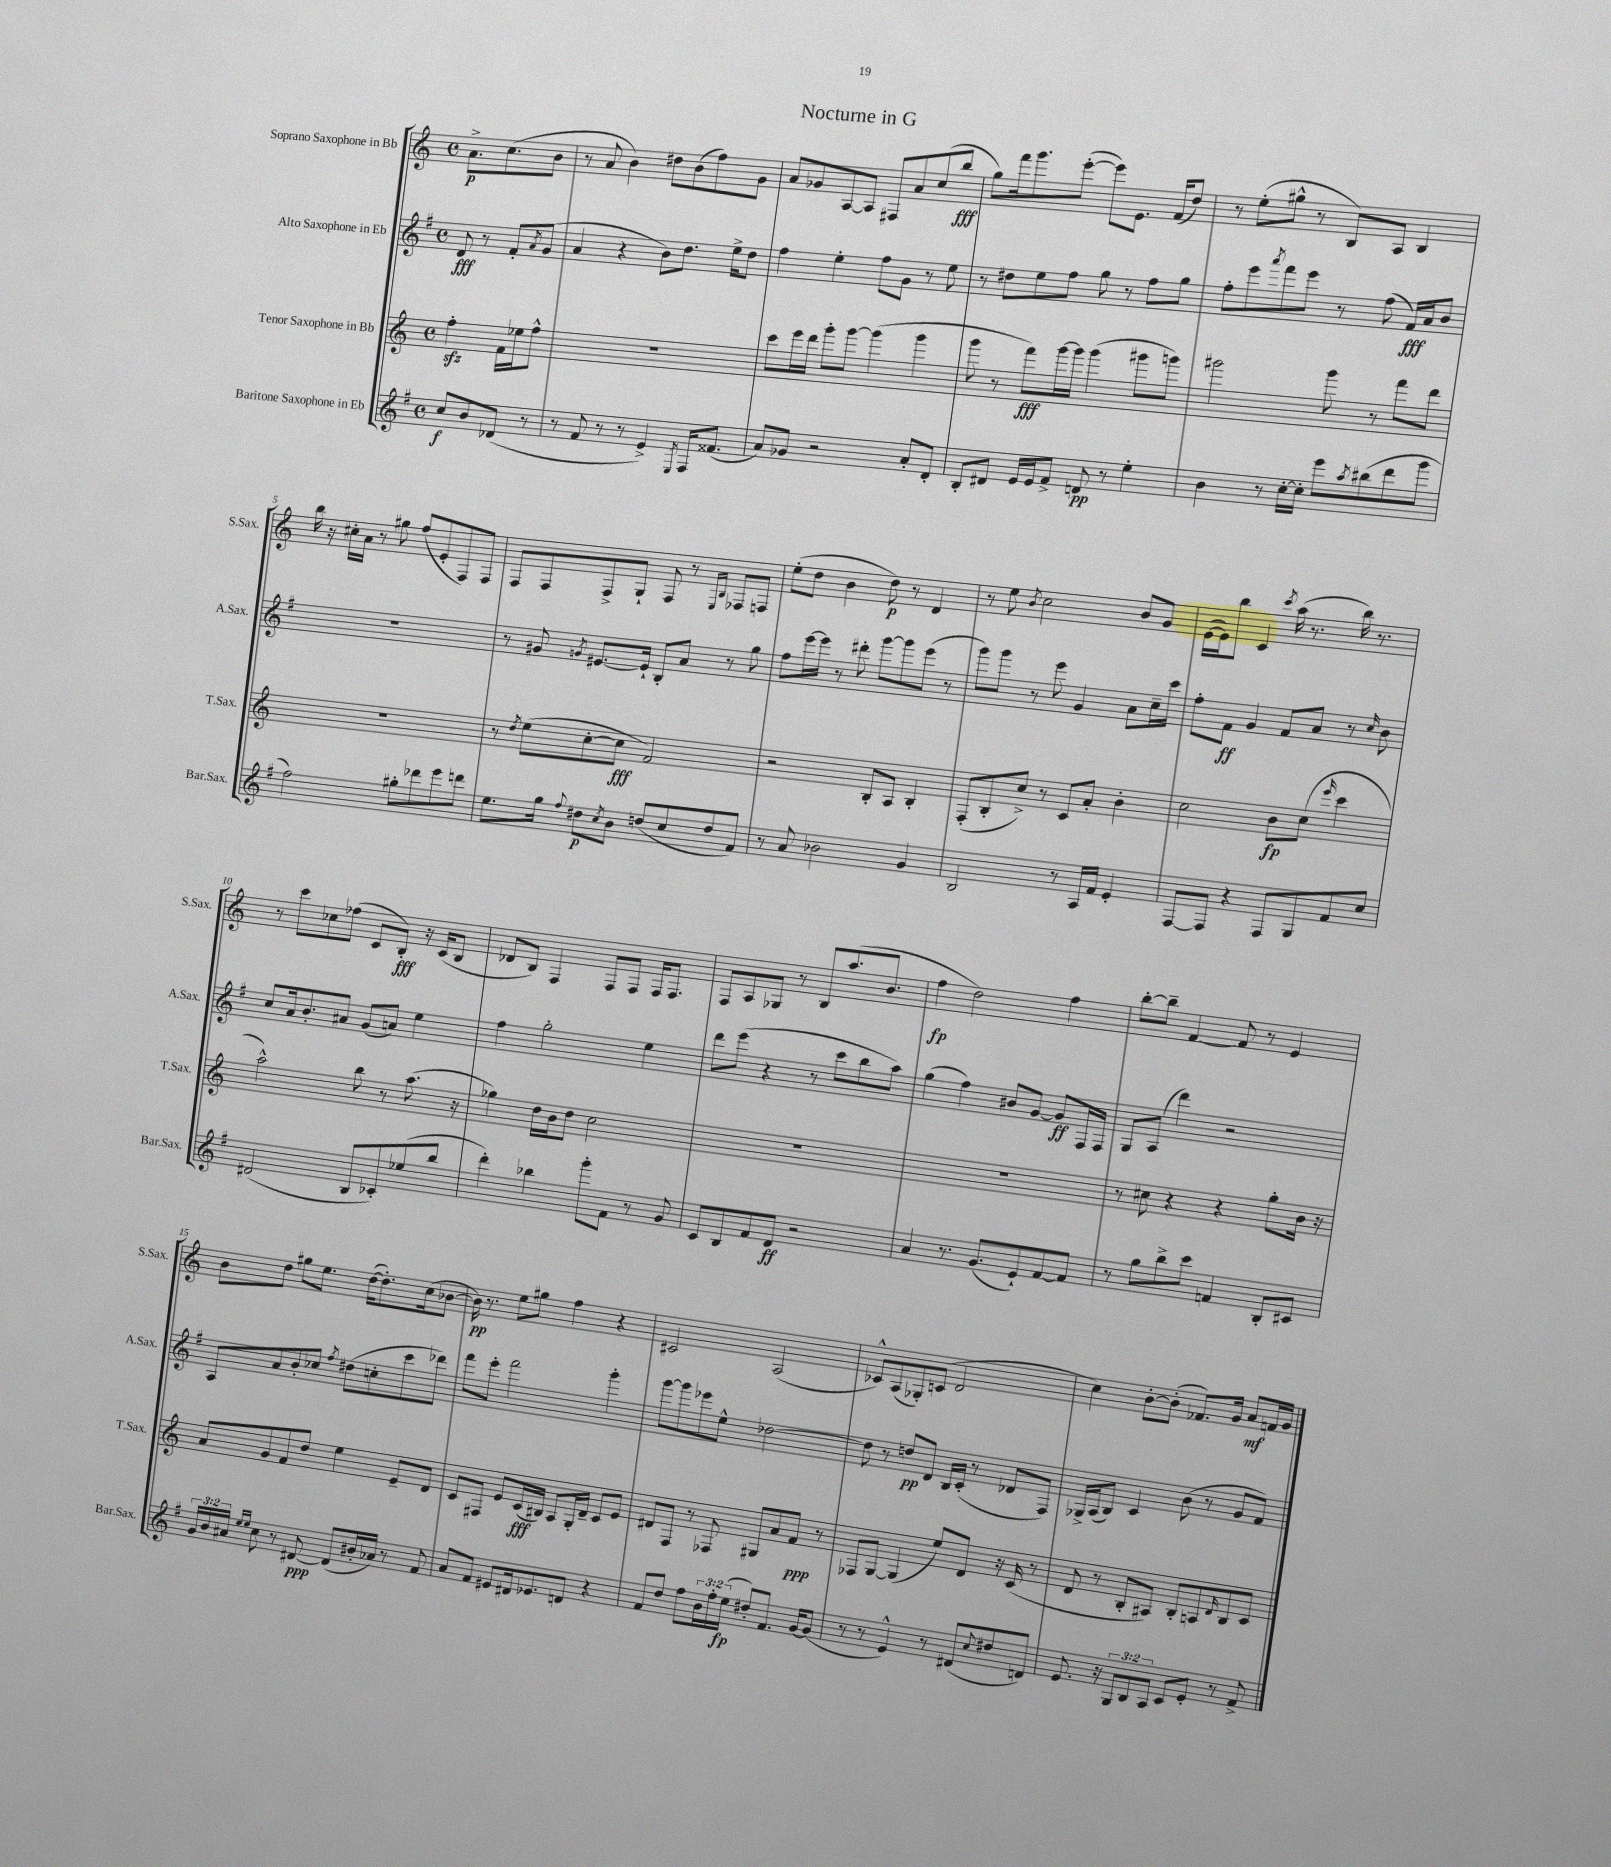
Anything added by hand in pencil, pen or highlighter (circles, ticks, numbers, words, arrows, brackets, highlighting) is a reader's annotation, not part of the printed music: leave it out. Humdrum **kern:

**kern	**dynam	**kern	**dynam	**kern	**dynam	**kern	**dynam
*part4	*part4	*part3	*part3	*part2	*part2	*part1	*part1
*staff4	*staff4	*staff3	*staff3	*staff2	*staff2	*staff1	*staff1
*I"Baritone Saxophone in Eb	*	*I"Tenor Saxophone in Bb	*	*I"Alto Saxophone in Eb	*	*I"Soprano Saxophone in Bb	*
*I'Bar.Sax.	*	*I'T.Sax.	*	*I'A.Sax.	*	*I'S.Sax.	*
*clefG2	*	*clefG2	*	*clefG2	*	*clefG2	*
*k[f#]	*	*k[]	*	*k[f#]	*	*k[]	*
*M4/4	*	*M4/4	*	*M4/4	*	*M4/4	*
*met(c)	*	*met(c)	*	*met(c)	*	*met(c)	*
=	=	=	=	=	=	=	=
8cc/L	f	4ffzz'\	.	8d/	fff	8.a^\L	p
8b/	.	.	.	8r	.	.	.
.	.	.	.	.	.	(8.cc\	.
(8d-X/J	.	16f\LL	.	8f#'/L	.	.	.
.	.	16ee-X\J	.	.	.	.	.
.	.	.	.	8qa/	.	.	.
8r	.	8ff^^\J	.	(8g/J	.	8b\J	.
=1	=1	=1	=1	=1	=1	=1	=1
8r	.	1r	.	4a/	.	8r	.
8f#/	.	.	.	.	.	8a/	.
8r	.	.	.	4r	.	4b\)	.
8r	.	.	.	.	.	.	.
4e^/)	.	.	.	8b\L)	.	8dd#X\L	.
.	.	.	.	8.dd\J	.	(8b\	.
8qE/	.	.	.	.	.	.	.
16F#/KL	.	.	.	.	.	8ff\)	.
(8.f##X/J	.	.	.	16ee^\KL	.	.	.
.	.	.	.	8dd\J	.	8g\J	.
=2	=2	=2	=2	=2	=2	=2	=2
8a/L)	.	8ccc\L	.	4ff#\	.	8a/L	.
8g-X/J	.	16eee\L	.	.	.	8g-X/	.
.	.	16ddd\JJ	.	.	.	.	.
2r	.	8ggg'\L	.	4ee'\	.	[8A/	.
.	.	[8ggg\J	.	.	.	8A/J]	.
.	.	(4ggg\]	.	8ff#\L	.	8F#X/L	.
.	.	.	.	8g\J	.	8a/	.
8a'/L	.	4ggg\	.	8r	.	(8cc/	.
8d'/J	.	.	.	8ee\	.	8bb/J	fff
=3	=3	=3	=3	=3	=3	=3	=3
8B'/L	.	8ggg\	.	8r	.	8gg\L)	.
8d#X/J	.	8r	.	8dd#X\L	.	16fff\k	.
.	.	.	.	.	.	8.ggg\	.
16e/LL	.	8fff\L)	fff	8ee\	.	.	.
16e/J	.	.	.	.	.	.	.
8f#^/J	.	[16ggg\L	.	8ff#\J	.	([8eee'\J	.
.	.	16ggg\JJ]	.	.	.	.	.
8dn/	pp	(4ggg\	.	8gg\	.	8eee\L])	.
8r	.	.	.	8r	.	8.e\J	.
4ee'\	.	8ggg#X\L	.	8ff#\L	.	.	.
.	.	.	.	.	.	(16f/KL	.
.	.	8gggn\J)	.	8gg\J	.	8dd/J)	.
=4	=4	=4	=4	=4	=4	=4	=4
4b\	.	2ggg#X\	.	8ff#'\L	.	8r	.
.	.	.	.	8eee\	.	(8ee'\L	.
.	.	.	.	8qaaa/	.	.	.
8r	.	.	.	8fff#\	.	8gg#X^^\J	.
[16cc'\LL	.	.	.	8eee\J	.	8r	.
16cc'\JJ]	.	.	.	.	.	.	.
8eee\L	.	8ggg#\	.	8r	.	8B/L)	.
8qaa/	.	.	.	.	.	.	.
(8bb#X\	.	8r	.	(8ff#\	.	8A/J	.
8ddd\	.	8fff\L	.	16f#/LL)	fff	4B/	.
.	.	.	.	16a/J	.	.	.
8ggg\J	.	8ddd\J	.	8b/J	.	.	.
!!LO:LB:g=z
=5	=5	=5	=5	=5	=5	=5	=5
2ff#\)	.	1r	.	1r	.	16bb\	.
.	.	.	.	.	.	16r	.
.	.	.	.	.	.	16cc#X'\LL	.
.	.	.	.	.	.	16a\JJ	.
.	.	.	.	.	.	8r	.
.	.	.	.	.	.	8gg#X\	.
8gg#X'\L	.	.	.	.	.	(8ff/L	.
8ddd-X\	.	.	.	.	.	8e'/	.
8eee\	.	.	.	.	.	8F/)	.
8dddn\J	.	.	.	.	.	8F/J	.
=6	=6	=6	=6	=6	=6	=6	=6
8.ee\L	.	8r	.	8r	.	8F/L	.
.	.	8qdd/	.	.	.	.	.
.	.	(8ee\L	.	8g#X/	.	8F/	.
16gg\Jk	.	.	.	.	.	.	.
8qqff#/	.	.	.	8qgn/	.	.	.
8dd#X\L	p	[8cc'\	.	[8.e#X/L	.	8F^/	.
8qcc/	.	.	.	.	.	.	.
8b\J	.	8cc\J]	fff	.	.	8G`/J	.
.	.	.	.	16e#`/Jk]	.	.	.
(8ddn/L	.	2f/)	.	8B'/L	.	8F/	.
8cc/	.	.	.	8a/J	.	8r	.
.	.	.	.	.	.	16qqE/LL	.
.	.	.	.	.	.	16qqB/JJ	.
8dd/	.	.	.	8r	.	8F-X/L	.
8f#/J)	.	.	.	8gg\	.	8Fn/J	.
=7	=7	=7	=7	=7	=7	=7	=7
8r	.	2r	.	8ff#\L	.	(8ee'\L	.
8a/	.	.	.	[16eee\L	.	8dd\J	.
.	.	.	.	16eee\JJ]	.	.	.
2b-X\	.	.	.	8r	.	4b\	.
.	.	.	.	8ddd#X'\	.	.	.
.	.	8B'/L	.	[8ggg\L	.	8dd\)	p
.	.	8A/J	.	8ggg\]	.	8r	.
4g/	.	4B'/	.	(8eee\J	.	4d/	.
.	.	.	.	8r	.	.	.
=8	=8	=8	=8	=8	=8	=8	=8
2B/	.	(8F'/L	.	8ggg\L)	.	8r	.
.	.	8B'/	.	8ggg\J	.	8ee\	.
.	.	.	.	.	.	8qb/	.
.	.	8cc^/J)	.	8r	.	2cc\	.
.	.	8r	.	8eee\	.	.	.
8r	.	8c/L	.	4g/	.	.	.
16A/LL	.	8a'/J	.	.	.	.	.
16f#/JJ	.	.	.	.	.	.	.
4e'/	.	4b'\	.	8a\L	.	8b/L	.
.	.	.	.	16cc~\L	.	8g/J	.
.	.	.	.	16ccc\JJ	.	.	.
=9	=9	=9	=9	=9	=9	=9	=9
[8F#/L	.	2cc\	.	8ff#'\L	.	([16e\LL	.
.	.	.	.	.	.	16e\J])	.
8F#/J]	.	.	.	8f#\J	ff	8bb\J	.
4r	.	.	.	4g/	.	4c/	.
.	.	.	.	.	.	8qccc/	.
8F#/L	.	8b\L	fp	8f#/L	.	(16aa\	.
.	.	.	.	.	.	8.r	.
8G/	.	(8cc\J	.	8a/J	.	.	.
.	.	16qqeee/	.	.	.	.	.
8f#/	.	4ccc\	.	8r	.	16bb\)	.
.	.	.	.	.	.	8.r	.
.	.	.	.	16qqcc/	.	.	.
8cc/J	.	.	.	8b\	.	.	.
!!LO:LB:g=z
=10	=10	=10	=10	=10	=10	=10	=10
(2d#X/	.	2aa^^\)	.	8cc/L	.	8r	.
.	.	.	.	16a/k	.	8ccc\L	.
.	.	.	.	8.b'/	.	.	.
.	.	.	.	.	.	8cc-X\	.
.	.	.	.	8a#X/J	.	(8ff-X\J	.
8B/L	.	8bb\	.	(8g/L	.	8c/L	.
8c-X'/)	.	8r	.	8an/J)	.	8B'/J)	fff
(8ee-X/	.	(8.aa\	.	4ee\	.	16r	.
.	.	.	.	.	.	(16c/KL	.
8bb/J	.	.	.	.	.	8B/J	.
.	.	16r	.	.	.	.	.
=11	=11	=11	=11	=11	=11	=11	=11
4ddd'\)	.	4gg-X\)	.	4ff#\	.	8d-X/L	.
.	.	.	.	.	.	8B/J)	.
4bb-X\	.	16dd\LL	.	2gg'\	.	4F/	.
.	.	16b\J	.	.	.	.	.
.	.	8dd\J	.	.	.	.	.
8ggg'\L	.	2cc\	.	.	.	8F/L	.
8f#\J	.	.	.	.	.	8F/J	.
8r	.	.	.	4ee\	.	16F/KL	.
.	.	.	.	.	.	8.F/J	.
8g/	.	.	.	.	.	.	.
=12	=12	=12	=12	=12	=12	=12	=12
8c/L	.	1r	.	8ddd\L	.	8F/L	.
8B/	.	.	.	(8eee\J	.	8A/	.
8f#/	.	.	.	4r	.	8G-X/J	.
8d/J	ff	.	.	.	.	8r	.
2r	.	.	.	8r	.	8B/L	.
.	.	.	.	8ccc\L	.	(8.aa/	.
.	.	.	.	8bb\	.	.	.
.	.	.	.	.	.	8.b/J	.
.	.	.	.	8aa\J)	.	.	.
=13	=13	=13	=13	=13	=13	=13	=13
4a/	.	1r	.	(4gg\	.	4ff\	fp
8.r	.	.	.	4ff#\)	.	2dd\)	.
(8.g/L	.	.	.	.	.	.	.
.	.	.	.	8b#X/L	.	.	.
8e`/)	.	.	.	[8g/J	.	.	.
[8f#/	.	.	.	8g/L]	ff	4ff\	.
8f#/J]	.	.	.	16F#/L	.	.	.
.	.	.	.	16F#/JJ	.	.	.
=14	=14	=14	=14	=14	=14	=14	=14
8r	.	8r	.	8G/L	.	[8bb'\L	.
8gg\L	.	8cc#X\	.	(8A/J	.	8bb~\J]	.
8bb^\	.	4r	.	4ddd\)	.	[4f/	.
8ccc\J	.	.	.	.	.	.	.
4fn/	.	4r	.	2r	.	8f/]	.
.	.	.	.	.	.	8r	.
8B'/L	.	8gg'\L	.	.	.	4e/	.
8c#X/J	.	16b\Jk	.	.	.	.	.
.	.	16r	.	.	.	.	.
!!LO:LB:g=z
=15	=15	=15	=15	=15	=15	=15	=15
24g/LL	.	8a/L	.	8A/L	.	8b\L	.
24b/	.	.	.	.	.	.	.
24a#X/JJ	.	.	.	.	.	.	.
16qqee/LL	.	.	.	.	.	.	.
16qqee/JJ	.	.	.	.	.	.	.
8cc\	.	8g/	.	8a/	.	8dd\J	.
8r	.	8f/	.	8b'/	.	8gg#X\L	.
[8d#X/	ppp	8dd/J	.	8cc-X/J	.	8.ee\J	.
.	.	.	.	8qff#/	.	.	.
(8d#/L]	.	4ee\	.	(8dd#X\L	.	.	.
.	.	.	.	.	.	([16dd\KL	.
16b#X'/L	.	.	.	8ccn'\	.	8.dd'\])	.
16a-X/JJ)	.	.	.	.	.	.	.
8r	.	8e~/L	.	8ccc\	.	.	.
.	.	.	.	.	.	(16cc\k	.
8f#/	.	8d/J	.	8ddd-X\J)	.	[8b-X\J	.
=16	=16	=16	=16	=16	=16	=16	=16
8a/L	.	8c/L	.	8fff#\L	.	16b-\])	pp
.	.	.	.	.	.	8.r	.
8f#/J	.	8F#X/J	.	8eee'\J	.	.	.
8e#X/L	.	8e/L	.	2fff#\	.	8ee\L	.
16d#X/k	.	(16c/L	fff	.	.	8gg#X\J	.
8.e-X/	.	16B#X/JJ)	.	.	.	.	.
.	.	8A/L	.	.	.	4ff\	.
8dn/J	.	16G'/L	.	.	.	.	.
.	.	16d~/JJ	.	.	.	.	.
4r	.	8c/L	.	4ggg'\	.	4r	.
.	.	8e/J	.	.	.	.	.
=17	=17	=17	=17	=17	=17	=17	=17
8f#/L	.	8d#X/L	.	[8ggg\L	.	2c#X/	.
8dd/J	.	8F/J	.	8ggg\]	.	.	.
8ff#\L	.	8r	.	8eee-X\	.	.	.
24b\L	.	8F-X/	.	8ee^^\J	.	.	.
24ff#'\	.	.	.	.	.	.	.
(24ee\JJ	fp	.	.	.	.	.	.
8dd#X'/L)	.	8G#X/L	.	[2dd-X\	.	(2A/	.
8.f#/J	.	8a/	.	.	.	.	.
.	.	8f/J	ppp	.	.	.	.
[16g/KL	.	.	.	.	.	.	.
(8g/J]	.	8r	.	.	.	.	.
=18	=18	=18	=18	=18	=18	=18	=18
8r	.	8F-X/L	.	8dd-\]	.	8c-X^^/L)	.
8r	.	[8G/J	.	8r	.	(8A/	.
4e^^/)	.	(4G/]	.	8ddn/L	pp	8G-X'/)	.
.	.	.	.	8d/J	.	(8cn/J	.
8r	.	8ee/L)	.	16B/LL	.	2d/	.
.	.	.	.	(16c'/JJ	.	.	.
(8d#X/L	.	8d/J	.	8r	.	.	.
8qqcc/	.	.	.	.	.	.	.
8dd#X/	.	16r	.	8d-X/L	.	.	.
.	.	(16c/	.	.	.	.	.
8dn/J)	.	8r	.	8F#/J)	.	.	.
=19	=19	=19	=19	=19	=19	=19	=19
8.e/	.	8d/	.	16G-X^/LL	.	4cc\)	.
.	.	.	.	(16A/J	.	.	.
.	.	8r	.	8B/J)	.	.	.
16r	.	.	.	.	.	.	.
12G/L	.	8B'/L	.	4c/	.	[8b'\L	.
12B/	.	.	.	.	.	.	.
.	.	8A#X/J)	.	.	.	(8b'\J]	.
12A/J	.	.	.	.	.	.	.
8c/L	.	8B'/L	.	(8b\	.	8.f-X/L)	.
8e'/J	.	8An/	.	8r	.	.	.
.	.	.	.	.	.	16g/Jk	.
.	.	16qqd/	.	.	.	.	.
8r	.	8B/	.	8g/L	.	8a/L	mf
8f#^/	.	8c/J	.	8f#/J)	.	16fn/L	.
.	.	.	.	.	.	16g/JJ	.
==	==	==	==	==	==	==	==
*-	*-	*-	*-	*-	*-	*-	*-
